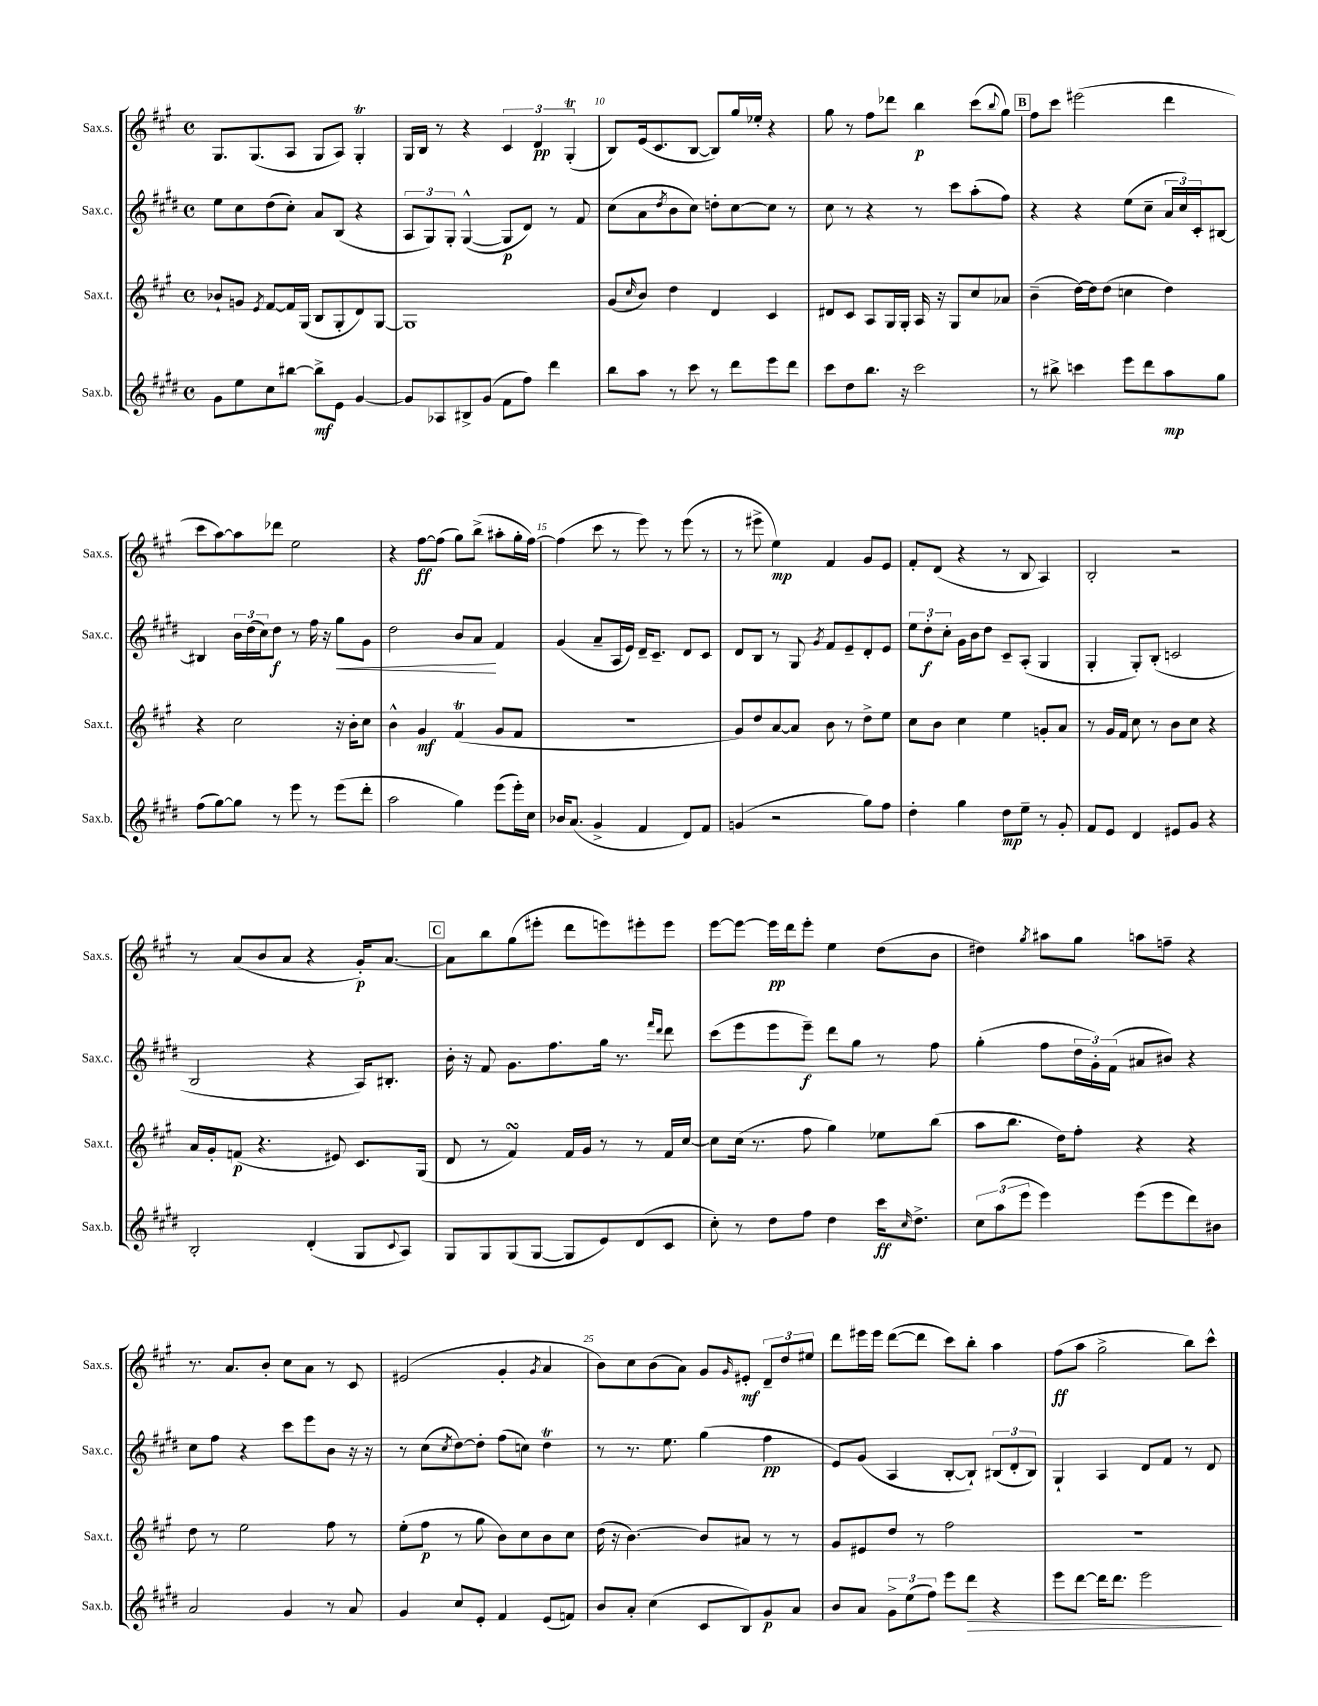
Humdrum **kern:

**kern	**dynam	**kern	**dynam	**kern	**dynam	**kern	**dynam
*part4	*part4	*part3	*part3	*part2	*part2	*part1	*part1
*staff4	*staff4	*staff3	*staff3	*staff2	*staff2	*staff1	*staff1
*I"Sax.b.	*	*I"Sax.t.	*	*I"Sax.c.	*	*I"Sax.s.	*
*I'Sax.b.	*	*I'Sax.t.	*	*I'Sax.c.	*	*I'Sax.s.	*
*clefG2	*	*clefG2	*	*clefG2	*	*clefG2	*
*k[f#c#g#d#]	*	*k[f#c#g#]	*	*k[f#c#g#d#]	*	*k[f#c#g#]	*
*M4/4	*	*M4/4	*	*M4/4	*	*M4/4	*
*met(c)	*	*met(c)	*	*met(c)	*	*met(c)	*
=8	=8	=8	=8	=8	=8	=8	=8
8g#\L	.	8b-X`/L	.	8ee\L	.	8.G#/L	.
8ee\	.	8gn/J	.	8cc#\	.	.	.
.	.	.	.	.	.	(8.G#/	.
.	.	8qe/	.	.	.	.	.
8cc#\	.	[8f#/L	.	(8dd#\	.	.	.
[8bb#X\J	.	16f#/L]	.	8cc#'\J)	.	8A/J	.
.	.	(16G#/JJ	.	.	.	.	.
8bb#^\L]	mf	8B/L	.	8a/L	.	8G#/L	.
8e\J	.	8G#'/	.	(8B/J	.	8A/J)	.
[4g#/	.	8d/)	.	4r	.	4G#t'/	.
.	.	[8G#/J	.	.	.	.	.
=9	=9	=9	=9	=9	=9	=9	=9
8g#/L]	.	1G#]	.	12A/L	.	16G#/LL	.
.	.	.	.	.	.	16B/JJ	.
.	.	.	.	12G#/)	.	.	.
8A-X/	.	.	.	.	.	8r	.
.	.	.	.	12G#'/J	.	.	.
8B#X^/	.	.	.	([4G#^^/	.	4r	.
(8g#/J	.	.	.	.	.	.	.
8f#\L	.	.	.	8G#/L]	p	6c#/	.
8ff#\J)	.	.	.	8d#/J)	.	.	.
.	.	.	.	.	.	6d/	pp
4ddd#\	.	.	.	8r	.	.	.
.	.	.	.	.	.	(6G#t'/	.
.	.	.	.	8f#/	.	.	.
=10	=10	=10	=10	=10	=10	=10	=10
8bb\L	.	(8g#/L	.	(8cc#\L	.	8B/L)	.
.	.	16qqcc#/	.	.	.	.	.
8aa\J	.	8b/J)	.	8a\	.	(16e/k	.
.	.	.	.	.	.	8.c#/	.
.	.	.	.	8qdd#/	.	.	.
8r	.	4dd\	.	8b\	.	.	.
8ccc#\	.	.	.	8cc#\J)	.	[8B/J	.
8r	.	4d/	.	8ddn'\L	.	8B/L])	.
8ddd#\L	.	.	.	[8cc#\	.	16gg#/L	.
.	.	.	.	.	.	16ee-X'/JJ	.
8eee\	.	4c#/	.	8cc#\J]	.	4r	.
8ddd#\J	.	.	.	8r	.	.	.
=11	=11	=11	=11	=11	=11	=11	=11
8ccc#\L	.	8d#X/L	.	8cc#\	.	8gg#\	.
8dd#\	.	8c#/J	.	8r	.	8r	.
8.bb\J	.	8A/L	.	4r	.	8ff#\L	.
.	.	16G#/L	.	.	.	8ddd-X\J	.
16r	.	16G#'/JJ	.	.	.	.	.
2ccc#\	.	16A/	.	8r	.	4bb\	p
.	.	16r	.	.	.	.	.
.	.	8G#/L	.	8ccc#\L	.	.	.
.	.	8cc#/	.	(8aa'\	.	(8ccc#\L	.
.	.	.	.	.	.	8qqbb/	.
.	.	8a-X/J	.	8ff#\J)	.	8gg#\J)	.
!!LO:REH:place=s1:t=B
=12	=12	=12	=12	=12	=12	=12	=12
8r	.	(4b~\	.	4r	.	8ff#\L	.
8bb#X^\	.	.	.	.	.	8ccc#\J	.
4cccn\	.	[16dd\LL)	.	4r	.	(2eee#X\	.
.	.	16dd\J]	.	.	.	.	.
.	.	(8dd\J	.	.	.	.	.
8eee\L	.	4ccn\	.	(8ee\L	.	.	.
8ddd#\	.	.	.	8cc#~\J	.	.	.
8aa\	mp	4dd\)	.	24a/LL	.	4ddd\	.
.	.	.	.	24cc#/)	.	.	.
.	.	.	.	24c#'/J	.	.	.
8gg#\J	.	.	.	[8B#X/J	.	.	.
!!LO:LB:g=z
=13	=13	=13	=13	=13	=13	=13	=13
(8ff#\L	.	4r	.	4B#X/]	.	8ccc#\L	.
[8gg#\)	.	.	.	.	.	[8aa\)	.
8gg#\J]	.	2cc#\	.	24b\LL	.	8aa\]	.
.	.	.	.	(24dd#\	.	.	.
.	.	.	.	24cc#\J)	.	.	.
8r	.	.	.	8dd#\J	f	8ddd-X\J	.
8eee\	.	.	.	8r	.	2ee\	.
8r	.	.	.	16ff#\	.	.	.
.	.	.	.	16r	.	.	.
!	!	!	!	!	!LO:HP:b	!	!
(8eee\L	.	16r	.	8gg#\L	<	.	.
.	.	16b'\KL	.	.	.	.	.
8ddd#'\J	.	8cc#\J	.	8g#\J	.	.	.
=14	=14	=14	=14	=14	=14	=14	=14
2aa\	.	4b^^\	.	2dd#\	.	4r	.
.	.	4g#/	mf	.	.	[8ff#\L	ff
.	.	.	.	.	.	(8ff#\J]	.
4gg#\)	.	(4f#T/	.	8b/L	.	8gg#\L)	.
.	.	.	.	8a/J	.	(8bb^\J	.
(8eee\L	.	8g#/L	.	4f#/	[	8aa#X'\L	.
16eee'\L)	.	8f#/J	.	.	.	16gg#'\L	.
16cc#\JJ	.	.	.	.	.	[16ff#\JJ)	.
=15	=15	=15	=15	=15	=15	=15	=15
16b-X/KL	.	1r	.	(4g#/	.	(4ff#\]	.
(8.a/J	.	.	.	.	.	.	.
4g#^/	.	.	.	8a~/L	.	8ccc#\	.
.	.	.	.	16A/L	.	8r	.
.	.	.	.	16e/JJ)	.	.	.
4f#/	.	.	.	16d#~/KL	.	8eee\)	.
.	.	.	.	8.c#~/J	.	.	.
.	.	.	.	.	.	8r	.
8d#/L)	.	.	.	8d#/L	.	(8eee\	.
8f#/J	.	.	.	8c#/J	.	8r	.
=16	=16	=16	=16	=16	=16	=16	=16
(4gn/	.	8g#/L)	.	8d#/L	.	8r	.
.	.	8dd/	.	8B/J	.	8eee#X^\	.
2r	.	[8a/	.	8r	.	4ee\)	mp
.	.	8a/J]	.	8G#/	.	.	.
.	.	.	.	8qg#/	.	.	.
.	.	8b\	.	8f#/L	.	4f#/	.
.	.	8r	.	8e~/	.	.	.
8gg#\L)	.	8dd^\L	.	8d#'/	.	8g#/L	.
8ff#\J	.	8ee\J	.	8e/J	.	8e/J	.
=17	=17	=17	=17	=17	=17	=17	=17
4dd#'\	.	8cc#\L	.	12ee\L	.	8f#'/L	.
.	.	.	.	12dd#'\	f	.	.
.	.	8b\J	.	.	.	(8d/J	.
.	.	.	.	12cc#'\J	.	.	.
4gg#\	.	4cc#\	.	16g#\LL	.	4r	.
.	.	.	.	16b\J	.	.	.
.	.	.	.	8dd#\J	.	.	.
8dd#\L	mp	4ee\	.	8c#~/L	.	8r	.
8ee~\J	.	.	.	(8A'/J	.	8B/	.
8r	.	8gn'/L	.	4G#/	.	4A/)	.
8g#'/	.	8a/J	.	.	.	.	.
=18	=18	=18	=18	=18	=18	=18	=18
8f#/L	.	8r	.	4G#'/	.	2B'/	.
8e/J	.	16g#/LL	.	.	.	.	.
.	.	16f#/JJ	.	.	.	.	.
4d#/	.	8cc#\	.	8G#'/L)	.	.	.
.	.	8r	.	(8B'/J	.	.	.
8e#X/L	.	8b\L	.	2cn/	.	2r	.
8g#/J	.	8cc#\J	.	.	.	.	.
4r	.	4r	.	.	.	.	.
!!LO:LB:g=z
=19	=19	=19	=19	=19	=19	=19	=19
2B'/	.	16a/LL	.	2B/	.	8r	.
.	.	16g#'/J	.	.	.	.	.
.	.	(8fn/J	p	.	.	(8a/L	.
.	.	4.r	.	.	.	8b/	.
.	.	.	.	.	.	8a/J	.
(4d#'/	.	.	.	4r	.	4r	.
.	.	8e#X/)	.	.	.	.	.
8G#/L	.	8.c#/L	.	16A/KL)	.	16g#'/KL)	p
.	.	.	.	8.B#X'/J	.	[8.a/J	.
8qqc#/	.	.	.	.	.	.	.
8A/J)	.	.	.	.	.	.	.
.	.	(16G#/Jk	.	.	.	.	.
!!LO:REH:place=s1:t=C
=20	=20	=20	=20	=20	=20	=20	=20
8G#/L	.	8d/	.	16b'\	.	8a\L]	.
.	.	.	.	16r	.	.	.
8G#/	.	8r	.	8f#/	.	8bb\	.
(8G#/	.	4f#sSSS/)	.	8.g#\L	.	(8gg#\	.
[8G#/J	.	.	.	.	.	8eee#X'\J	.
.	.	.	.	8.ff#\	.	.	.
8G#/L]	.	16f#/LL	.	.	.	8ddd\L	.
.	.	16g#/JJ	.	.	.	.	.
8e/)	.	8r	.	16gg#\Jk	.	8eeen\)	.
.	.	.	.	8.r	.	.	.
(8d#/	.	8r	.	.	.	8eee#X'\	.
.	.	.	.	16qqfff#/LL	.	.	.
.	.	.	.	16qqddd#/JJ	.	.	.
8c#/J	.	16f#/LL	.	8ddd#\	.	8eee#\J	.
.	.	[16cc#/JJ	.	.	.	.	.
=21	=21	=21	=21	=21	=21	=21	=21
8cc#'\)	.	8cc#\L]	.	(8ccc#\L	.	[8eee\L	.
8r	.	(16cc#\Jk	.	8eee\	.	8eee\J_	.
.	.	8.r	.	.	.	.	.
8dd#\L	.	.	.	8eee\	.	16eee\LL]	pp
.	.	.	.	.	.	16ddd\J	.
8ff#\J	.	8ff#\	.	8eee~\J)	f	8eee'\J	.
4dd#\	.	4gg#\)	.	8ddd#\L	.	4ee\	.
.	.	.	.	8gg#\J	.	.	.
16ccc#\KL	ff	8ee-X\L	.	8r	.	(8dd\L	.
16qqcc#/	.	.	.	.	.	.	.
8.dd#^\J	.	.	.	.	.	.	.
.	.	(8bb\J	.	8ff#\	.	8b\J	.
=22	=22	=22	=22	=22	=22	=22	=22
12cc#\L	.	8aa\L	.	(4gg#'\	.	4dd#X\)	.
(12aa\	.	.	.	.	.	.	.
.	.	8.bb\J	.	.	.	.	.
12eee\J	.	.	.	.	.	.	.
.	.	.	.	.	.	8qgg#/	.
4eee\)	.	.	.	8ff#\L	.	8aa#X\L	.
.	.	16dd\KL)	.	.	.	.	.
.	.	8ff#'\J	.	24dd#\L	.	8gg#\J	.
.	.	.	.	24g#'\)	.	.	.
.	.	.	.	(24f#\JJ	.	.	.
(8eee\L	.	4r	.	8a#X/L	.	8aan\L	.
8eee\	.	.	.	8b#X/J)	.	8ffn~\J	.
8ddd#\)	.	4r	.	4r	.	4r	.
8b#X\J	.	.	.	.	.	.	.
!!LO:LB:g=z
=23	=23	=23	=23	=23	=23	=23	=23
2a/	.	8dd\	.	8cc#\L	.	8.r	.
.	.	8r	.	8ff#\J	.	.	.
.	.	.	.	.	.	8.a/L	.
.	.	2ee\	.	4r	.	.	.
.	.	.	.	.	.	8b'/J	.
4g#/	.	.	.	8ccc#\L	.	8cc#\L	.
.	.	.	.	8eee\	.	8a\J	.
8r	.	8ff#\	.	8b\J	.	8r	.
8a/	.	8r	.	16r	.	8c#/	.
.	.	.	.	16r	.	.	.
=24	=24	=24	=24	=24	=24	=24	=24
4g#/	.	(8ee'\L	.	8r	.	(2e#X/	.
.	.	8ff#\J	p	(8cc#\L	.	.	.
.	.	.	.	8qcc#/	.	.	.
8cc#/L	.	8r	.	[8dd#\)	.	.	.
8e'/J	.	8gg#\	.	8dd#'\J]	.	.	.
4f#/	.	8b\L)	.	(8ff#\L	.	4g#'/	.
.	.	8cc#\	.	8ccn\J)	.	.	.
.	.	.	.	.	.	8qg#/	.
(8e/L	.	8b\	.	4dd#t\	.	4a/	.
8fn/J)	.	8cc#\J	.	.	.	.	.
=25	=25	=25	=25	=25	=25	=25	=25
8b/L	.	(16dd\	.	8r	.	8b\L)	.
.	.	16r	.	.	.	.	.
8a'/J	.	[4.b\)	.	8.r	.	8cc#\	.
(4cc#\	.	.	.	.	.	(8b\	.
.	.	.	.	8.ee\	.	.	.
.	.	.	.	.	.	8a\J)	.
8c#/L	.	8b/L]	.	(4gg#\	.	8g#/L	.
.	.	.	.	.	.	16qqg#/	.
8B/)	.	8a#X/J	.	.	.	8e#X'/J	mf
8g#/	p	8r	.	4ff#\	pp	12d~/L	.
.	.	.	.	.	.	12dd/	.
8a/J	.	8r	.	.	.	.	.
.	.	.	.	.	.	12ee#X/J	.
=26	=26	=26	=26	=26	=26	=26	=26
8b/L	.	8g#/L	.	8e/L)	.	8ddd\L	.
8a/J	.	8e#X/	.	(8g#/J	.	16eee#X\L	.
.	.	.	.	.	.	16eee#\JJ	.
12g#^\L	.	8dd/J	.	4A/	.	([8ddd\L	.
(12ee\	.	.	.	.	.	.	.
.	.	8r	.	.	.	8ddd\J]	.
12ff#\J)	.	.	.	.	.	.	.
8eee\L	.	2ff#\	.	[8B'/L	.	8ccc#\L)	.
!	!LO:HP:b	!	!	!	!	!	!
8ddd#\J	>	.	.	8B`/J])	.	8bb'\J	.
4r	.	.	.	(12B#X/L	.	4aa\	.
.	.	.	.	12d#'/	.	.	.
.	.	.	.	12B#/J)	.	.	.
=27	=27	=27	=27	=27	=27	=27	=27
8eee\L	.	1r	.	4G#`/	.	(8ff#\L	ff
[8ddd#\J	.	.	.	.	.	8aa\J	.
16ddd#\KL]	.	.	.	4A/	.	2gg#^\	.
8.ddd#\J	.	.	.	.	.	.	.
2eee\	.	.	.	8d#/L	.	.	.
.	.	.	.	8f#/J	.	.	.
.	.	.	.	8r	.	8bb\L)	.
.	.	.	.	8d#/	.	8ccc#^^\J	.
.	]	.	.	.	.	.	.
==	==	==	==	==	==	==	==
*-	*-	*-	*-	*-	*-	*-	*-
